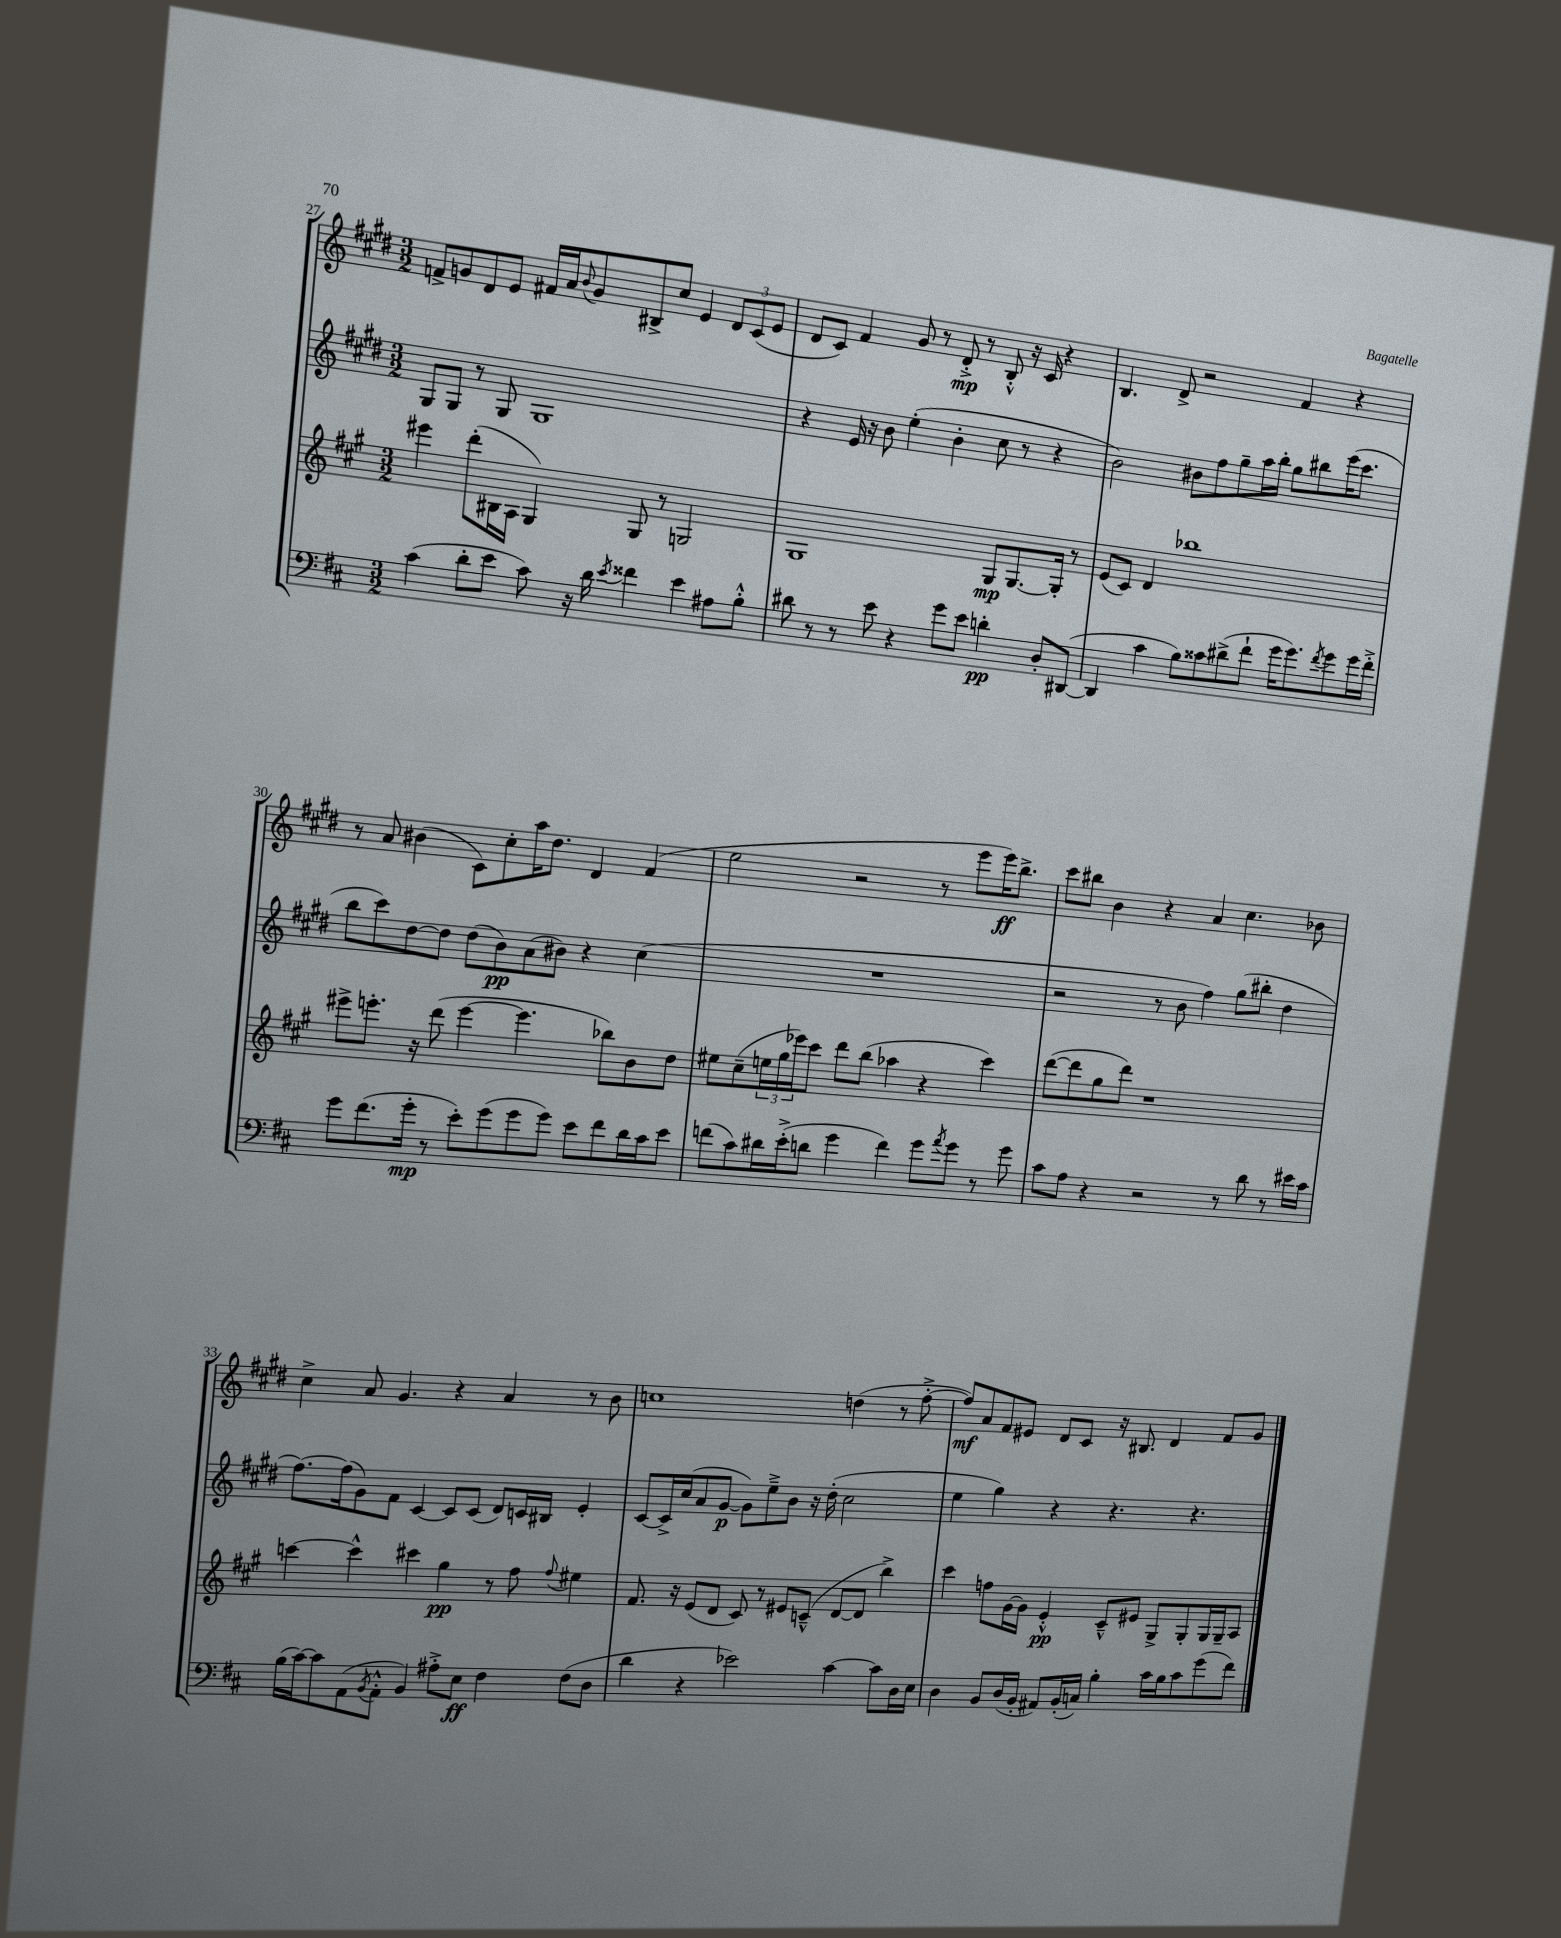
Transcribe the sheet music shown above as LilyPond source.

<<
\new StaffGroup <<
\new Staff = "s0" {
    \clef treble \key e \major \numericTimeSignature \time 3/2
    f'8-> g'8 dis'8 e'8 fis'16 a'16 \appoggiatura { b'8 } g'8 bis8-> cis''8 e'4 \tuplet 3/2 { dis'8 cis'8( e'8 } |
    dis'8 cis'8) fis'4 gis'8 r8 dis'8-.->\mp r8 b8-.-^ r16 cis'16 r4 |
    b4. dis'8-> r2 fis'4 r4 |
    r8 a'8 bis'4( cis'8) cis''8-. a''16 dis''8. dis'4 fis'4( |
    e''2 r2 r8 e'''8 e'''16\ff) b''8.-> |
    cis'''8 bis''8 b'4 r4 a'4 cis''4. bes'8 |
    cis''4-> a'8 gis'4. r4 a'4 r8 b'8 |
    c''1 d''4( r8 fis''8~-.-> |
    fis''8\mf) a'8 fis'8 eis'8 dis'8 cis'8 r16 bis8. dis'4 fis'8 gis'8 \bar "|." |
}
\new Staff = "s1" {
    \clef treble \key e \major \numericTimeSignature \time 3/2
    gis8 gis8 r8 gis8 gis1 |
    r4 e'16 r16 b'8 e''4-.( b'4-. cis''8 r8 r4 |
    b'2) bis'8 fis''8 gis''8-- a''16 b''16-. gis''8 bis''8 e'''16( cis'''8. |
    b''8 cis'''8) dis''8~ dis''8 dis''8( b'8\pp) a'8( bis'8) r4 cis''4( |
    R1. |
    r2 r8 b'8 fis''4) gis''8( bis''8-. dis''4 |
    fis''8.~) fis''16( gis'8) fis'8 cis'4~ cis'8 cis'8( dis'8) c'16 bis16 e'4-. |
    cis'8~ cis'16-> cis''16( a'8 gis'8~\p gis'8) e''8---> b'8 r16 dis''16-.( cis''2 |
    e''4 gis''4) r4 r4. r4. \bar "|." |
}
\new Staff = "s2" {
    \clef treble \key a \major \numericTimeSignature \time 3/2
    eis'''4 d'''8-.( bis16 a16 gis4) gis8 r8 g2 |
    gis1 gis8\mp gis8.~ gis16-. r8 |
    e'8( cis'8) d'4 bes''1 |
    eis'''8-> e'''8.-. r16 d'''8( e'''4~ e'''4. bes''8) b'8 d''8 |
    eis''8 cis''8--( \tuplet 3/2 { e''16 gis''16 ees'''16) } cis'''8 d'''8 b''8( aes''4 r4 cis'''4) |
    d'''8~( d'''8 gis''8 d'''8) r1 |
    c'''4~ c'''4-^ cis'''4 gis''4\pp r8 fis''8 \appoggiatura { fis''8 } eis''4 |
    fis'8. r16 e'8( d'8 cis'8) r8 eis'8 c'8---^( d'8~ d'8 b''4->) |
    cis'''4 f''8 gis'16~ gis'16 e'4-.-^\pp cis'8---^ eis'8 gis8-> gis8-. gis16 gis16-- a8 \bar "|." |
}
\new Staff = "s3" {
    \clef bass \key d \major \numericTimeSignature \time 3/2
    cis'4( d'8-. e'8 cis'8) r16 d'16 \acciaccatura { e'8 } fisis'4 e'4 ais8 b8-.-^ |
    dis'8 r8 r8 e'8 r4 g'8 e'8 d'4-.\pp d8-. dis,8~( |
    dis,4 cis'4 b8) cisis'8 dis'8->( fis'8-! g'16 g'8.) \acciaccatura { fis'8 } g'8 g'16 fis'16-.-> |
    g'8 fis'8.( g'16-.\mp r8 e'8-.) g'8( g'8 g'8) e'8 fis'8 d'16 cis'16 e'8 |
    f'8( cis'8) dis'16 e'16-.->( d'8 g'4 f'4) g'8 \acciaccatura { a'8 } g'8 r8 g'8 |
    cis'8 a8 r4 r2 r8 d'8 r8 eis'16 cis'16 |
    b16( cis'16~) cis'8 a,8( \acciaccatura { b,8 } a,8-.-^ b,4) ais8-.-> e8\ff fis4 fis8( d8 |
    d'4 r4 ees'2) cis'4~ cis'8 d16 e16 |
    d4 b,8 d16( b,16-. ais,8) b,16-.( c16) b4-. cis'16 b16 cis'8 g'8( fis'8) \bar "|." |
}
>>
>>
\layout { \context { \Score currentBarNumber = #27 } }
